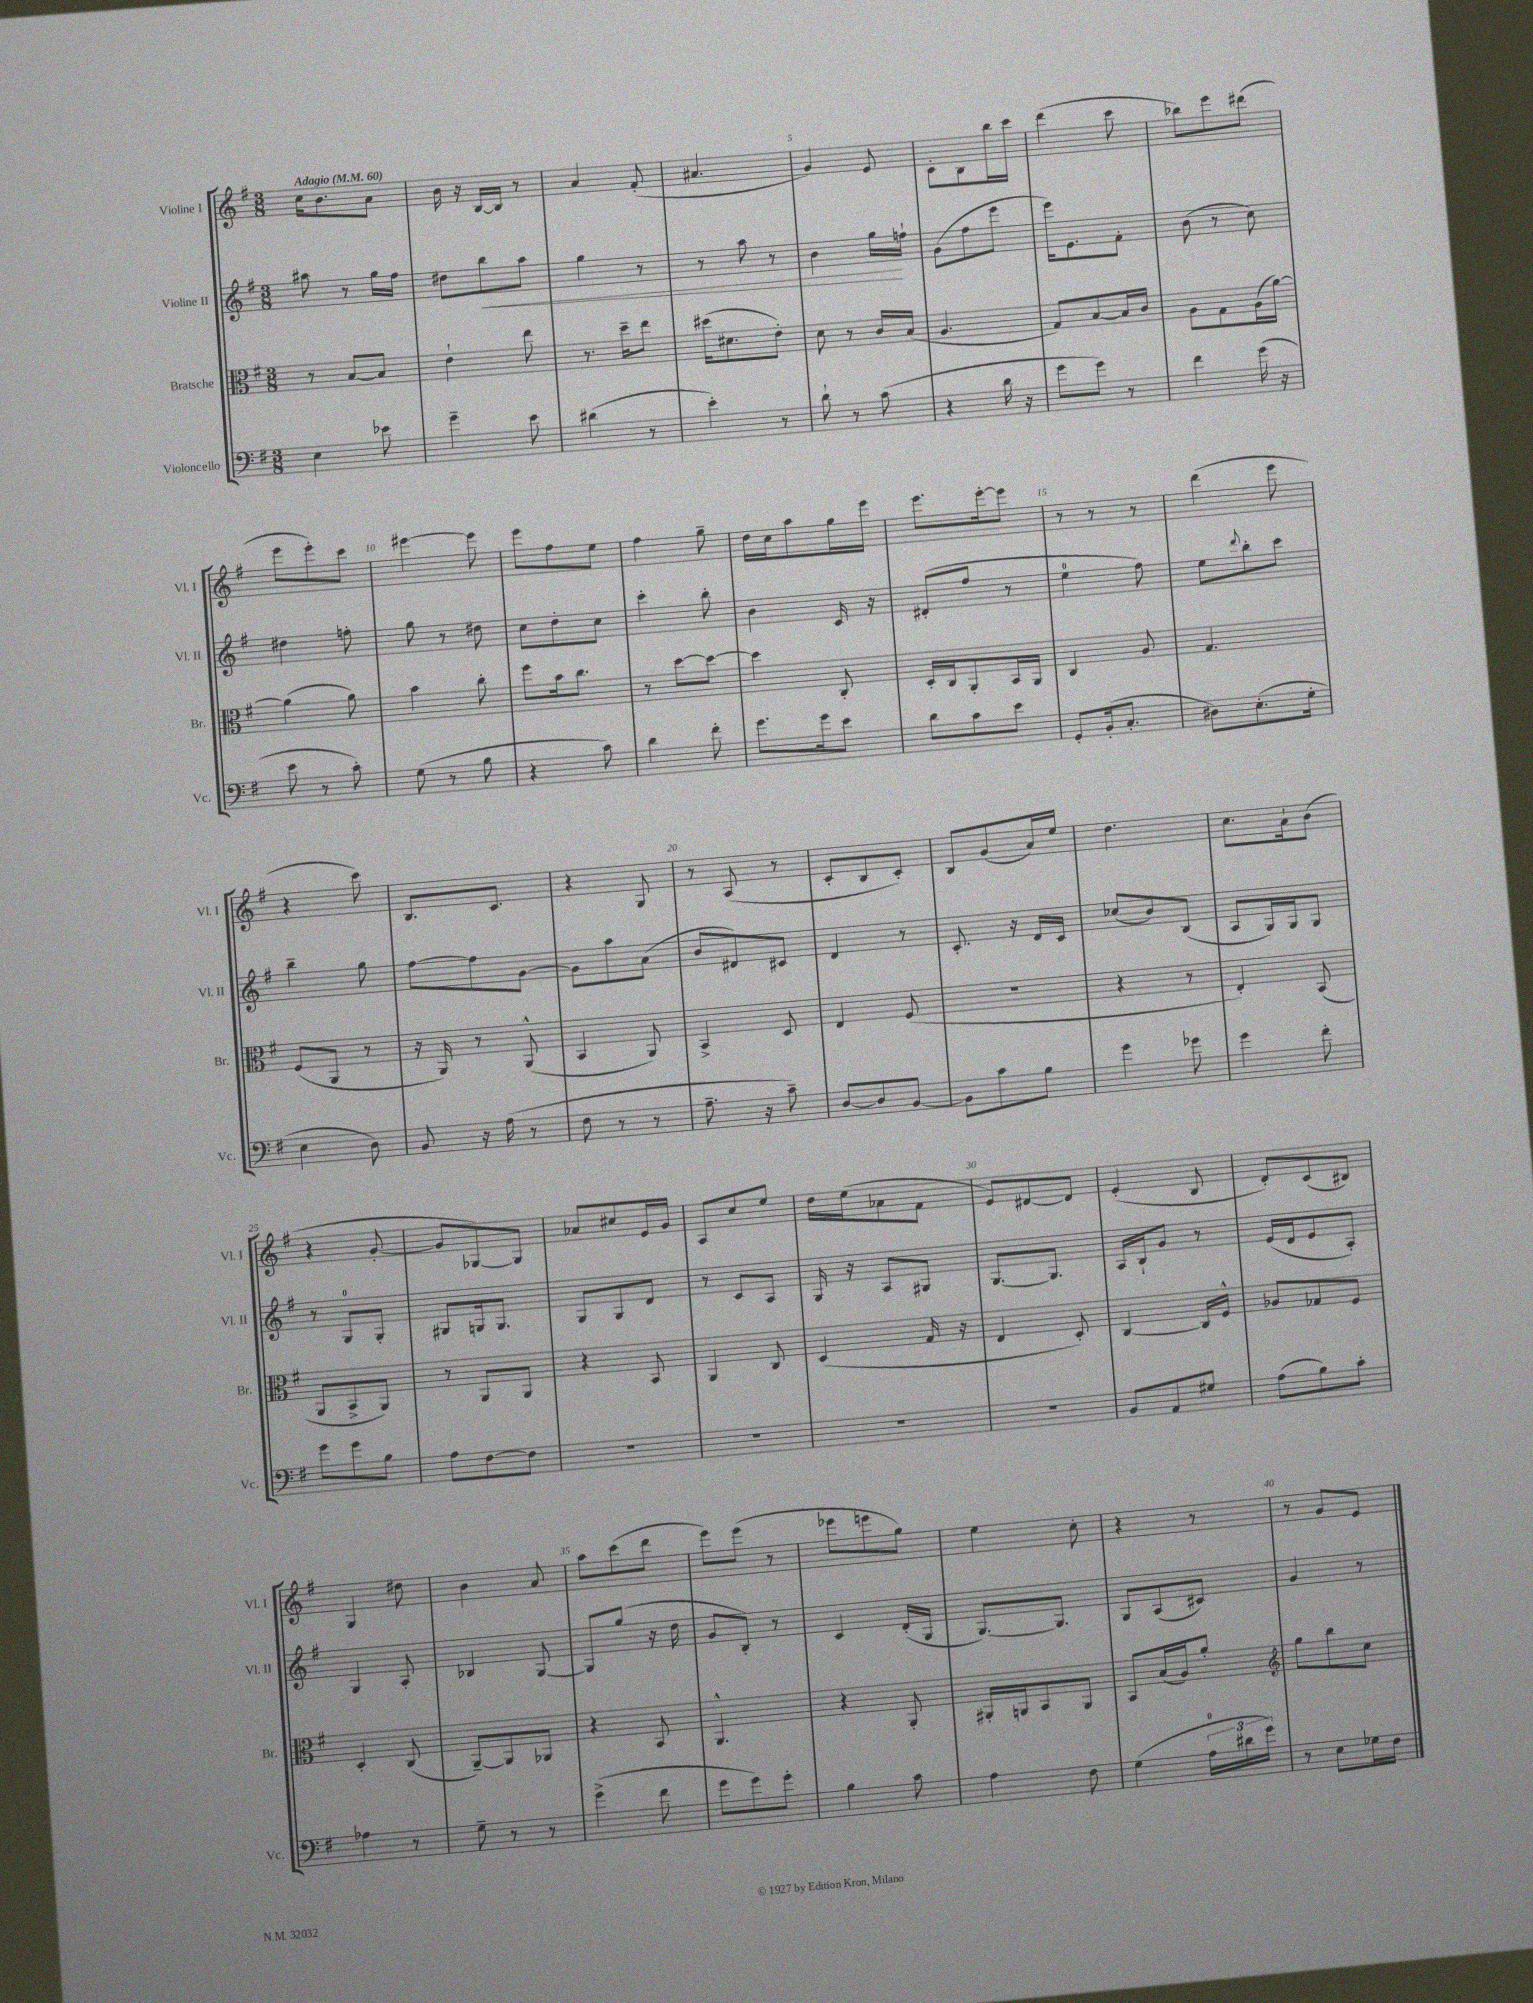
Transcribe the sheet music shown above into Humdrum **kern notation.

**kern	**kern	**kern	**kern
*staff4	*staff3	*staff2	*staff1
*clefF4	*clefC3	*clefG2	*clefG2
*k[f#]	*k[f#]	*k[f#]	*k[f#]
*M3/8	*M3/8	*M3/8	*M3/8
*MM60	*MM60	*MM60	*MM60
4E	8r	8aa#	16cc
.	.	.	8.b
.	[8B	8r	.
8e-	8B]	16gg	8a
.	.	16ff#	.
=	=	=	=
4g~	4e`	8dd#	16b
.	.	.	16r
.	.	8bb	[16B
.	.	.	16B]
8e	8ee	8aa	8r
=	=	=	=
(4d#	8.r	4gg	4a
.	16dd~	.	.
8r	8ee	8r	(8f#'
=	=	=	=
4e')	(16dd#	8r	4.a#
.	8.d#	.	.
.	.	8aa	.
8r	8e')	8r	.
=	=	=	=
8d`	8d	4b	4g)
8r	8r	.	.
(8c	16c	16gg	8e
.	(16B	16ff`	.
=	=	=	=
4r	4.A	(8g	8c'
.	.	8ff#	8B
16d	.	8eee	16bb
16r	.	.	16ccc
=	=	=	=
8g	8G)	16eee)	(4ddd
.	.	8.e	.
8g)	[8B	.	.
8r	16B]	8f#'	8ccc
.	16c	.	.
=	=	=	=
4f#	8A	(8b	8bb-)
.	8G	8r	8eee
(16g	(16A	8cc)	(8ddd#
16r	[16a)	.	.
=	=	=	=
8e	(4a]	4dd#	8eee
8r	.	.	8eee')
8c')	8a)	8ff'	8ccc
=	=	=	=
(8G	4b	8gg	[4eee#
8r	.	8r	.
8B	8cc'	8dd#	8eee#]
=	=	=	=
4r	8ff#	8cc	8eee
.	16b	8dd'	8ff#
.	8.cc	.	.
8c)	.	8cc	8ee
=	=	=	=
4d	8r	4ccc'	4ff#
.	[8dd	.	.
8f#'	8dd_	8bb'	8gg~
=	=	=	=
8.g	4dd]	4b	16dd
.	.	.	16cc
.	.	.	8aa
16g	.	.	.
8e	8C'	16c	16gg
.	.	16r	16eee
=	=	=	=
8d	16D'	(8d#'	8.eee
.	16C	.	.
8c	8AA'	8ff#	.
.	.	.	[16eee'
8e	16BB	8r	8eee]
.	16AA	.	.
=	=	=	=
8GG'	4C	4ee	8r
(16BB'	.	.	8r
8.C'	.	.	.
.	8A	8ff#)	8r
=	=	=	=
8D#)	4.G	8ee	(4ddd
.	.	8qqddd	.
(8.E'	.	8bb'	.
.	.	8ccc	8eee
16G'	.	.	.
=	=	=	=
4E	(8F#	4bb~	4r
.	8AA	.	.
8D)	8r	8gg	8ccc)
=	=	=	=
8BB	16r	[8ff#	8.B
.	16AA)	.	.
16r	8r	8ff#]	.
(16A	.	.	8.c
8r	(8AA^^	[8g	.
=	=	=	=
8F#	4BB	8g]	4r
8r	.	8aa	.
8r	8AA)	(8a	8G
=	=	=	=
8.A~	4BB^	8b	8r
.	.	8d#)	(8A
16r	.	.	.
8c~)	8D	8c#	8r
=	=	=	=
[8D	4E	4d	8c'
8D]	.	.	8B
[8BB	(8F#	8r	8c')
=	=	=	=
8BB]	4.r	8.c'	8B
8c	.	.	(8g
.	.	16r	.
8B	.	16d	16a)
.	.	16c	16ee
=	=	=	=
4g	4r	(8cc-	4.dd
.	.	8b)	.
8g-	8r	(8B	.
=	=	=	=
4g	4E')	8A	8.cc
.	.	16G)	.
.	.	16G	16a`
8f#'	(8BB	8G	(8b
=	=	=	=
8g	8AA	8r	4r
8g	8BB^	8G	.
8B	8AA)	8G'	[8g'
=	=	=	=
8A	8r	8G#	8g]
[8F#	8AA	16G	[8G-)
.	.	8.G	.
8F#]	8AA	.	8G-]
=	=	=	=
4.r	4r	8G	8a-
.	.	8G	8cc#
.	8BB	8d	16e
.	.	.	16g
=	=	=	=
4.r	4AA	8r	8A
.	.	8c	8cc
.	8C	8A	8ee
=	=	=	=
4.r	(4D	16G	16dd
.	.	16r	(16ee
.	.	8A	8a-
.	16G	8G#	8f#
.	16r	.	.
=	=	=	=
4.r	4E	[8.G	8e)
.	.	.	[8d#
.	.	8.G]	.
.	8D')	.	8d#]
=	=	=	=
8BB	[4C	16A	(4e'
.	.	16B`	.
8AA	.	8g	.
8G#	16C]	8r	8B
.	16F#^^	.	.
=	=	=	=
(8A	8A-	(16e	8d')
.	.	16d	.
8B)	8G-	8e	(8c
8c'	8F#	8A')	8B#)
=	=	=	=
4A-	4D'	4G	4G
8r	(8C	8A'	8dd#
=	=	=	=
8G~	[8AA~)	4B-	4b
8r	8AA]	.	.
8r	8AA-	[8G	8a
=	=	=	=
(4g^	4r	8G]	8aa
.	.	(8gg	(8ccc
8f#	8BB	16r	8ddd
.	.	16dd	.
=	=	=	=
8g	4.AA^^	8g	8eee)
8g)	.	8B')	(8eee
8g'	.	8r	8r
=	=	=	=
4B	4r	4c	8eee-
.	.	.	8eee
8c	8AA'	(16d'	8gg)
.	.	16G	.
=	=	=	=
4A	16AA#'	[8.G)	4ee
.	16AA	.	.
.	8BB	.	.
.	.	8.G]	.
8F#	8AA	.	8cc'
=	=	=	=
(4G	8BB	8G	4r
.	(16B	(8A	.
.	16A)	.	.
24A	8a'	8c#)	8r
24d#	.	.	.
24g)	.	.	.
=	=	=	=
*	*clefG2	*	*
8r	8gg	4g	8r
8E	8bb	.	8g
16G-	8cc	8r	8e
16F#	.	.	.
==	==	==	==
*-	*-	*-	*-
